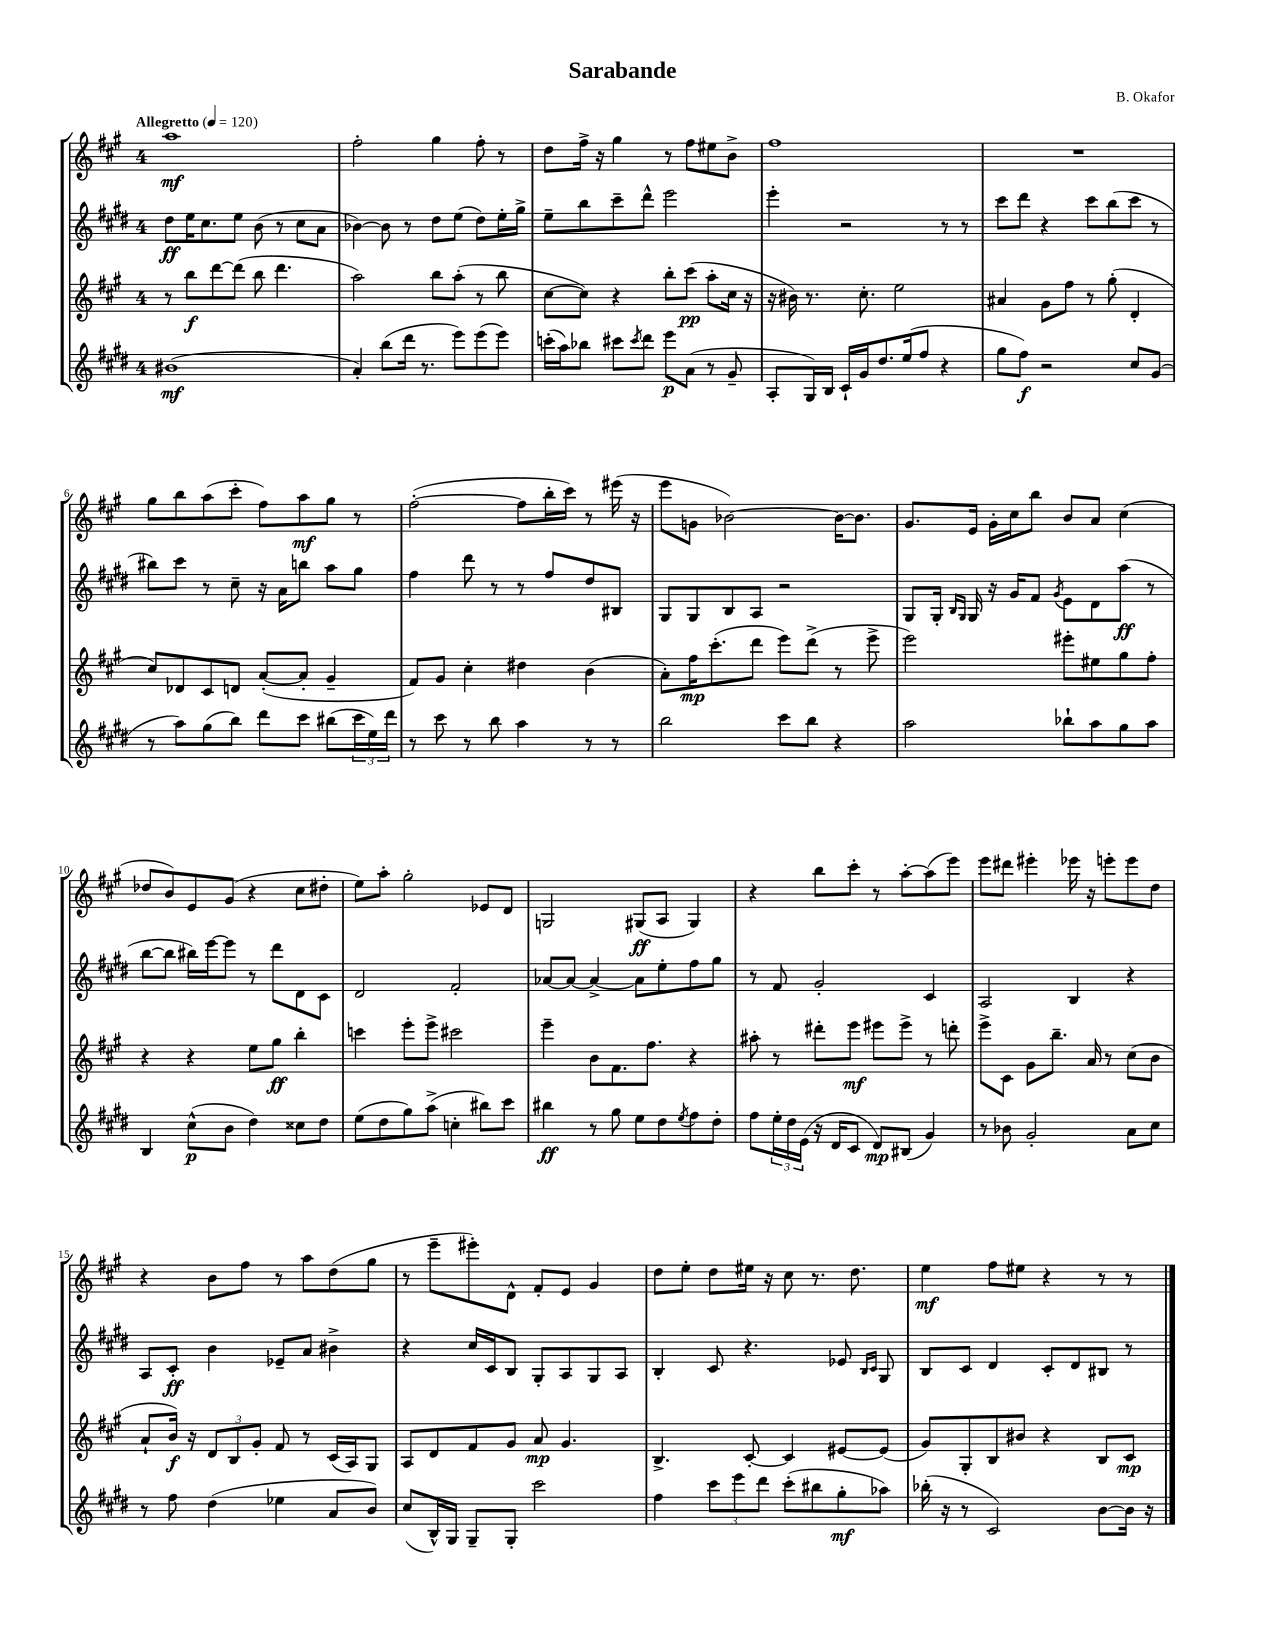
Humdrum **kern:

**kern	**kern	**kern	**kern
*staff4	*staff3	*staff2	*staff1
*clefG2	*clefG2	*clefG2	*clefG2
*k[f#c#g#d#]	*k[f#c#g#]	*k[f#c#g#d#]	*k[f#c#g#]
*M4/4	*M4/4	*M4/4	*M4/4
*MM120	*MM120	*MM120	*MM120
(1b#	8r	8dd#	1aa
.	8bb	16ee	.
.	.	8.cc#	.
.	[8ddd	.	.
.	(8ddd]	8ee	.
.	8bb	(8b	.
.	4.ddd	8r	.
.	.	8cc#	.
.	.	8a	.
=	=	=	=
4a')	2aa)	[4b-)	2ff#'
(8bb	.	8b-]	.
16ddd#	.	8r	.
8.r	.	.	.
.	8bb	8dd#	4gg#
8eee)	(8aa'	(8ee	.
(8eee	8r	8dd#)	8ff#'
8eee)	8bb	16ee'	8r
.	.	16gg#^	.
=	=	=	=
(16ccc'	[8cc#	8ee~	8dd
16aa)	.	.	.
8bb-	8cc#])	8bb	16ff#^
.	.	.	16r
8ccc#	4r	8ccc#~	4gg#
8qccc#	.	.	.
8ddd#	.	8ddd#^^	.
8eee	8bb'	2eee	8r
(8a	(8ccc#	.	8ff#
8r	8aa'	.	8ee#
8g#~	16cc#	.	8b^
.	16r	.	.
=	=	=	=
8A'	16r	4eee'	1ff#
.	16b#)	.	.
16G#)	8.r	.	.
16B	.	.	.
16c#`	.	2r	.
16g#	8.cc#'	.	.
8.dd#	.	.	.
.	2ee	.	.
(16ee	.	.	.
8ff#	.	.	.
4r	.	8r	.
.	.	8r	.
=	=	=	=
8gg#	4a#	8ccc#	1r
8ff#)	.	8ddd#	.
2r	8g#	4r	.
.	8ff#	.	.
.	8r	8ccc#	.
.	(8gg#'	(8bb	.
8cc#	4d'	8ccc#	.
(8g#	.	8r	.
=	=	=	=
8r	8cc#)	8bb#)	8gg#
8aa)	8d-	8ccc#	8bb
(8gg#	8c#	8r	(8aa
8bb)	8d	8cc#~	8ccc#'
8ddd#	([8a'	16r	8ff#)
.	.	16a	.
8ccc#	8a']	8bb	8aa
(8bb#	4g#~	8aa	8gg#
24ccc#	.	8gg#	8r
24ee)	.	.	.
24ddd#	.	.	.
=	=	=	=
8r	8f#)	4ff#	([2ff#'
8ccc#	8g#	.	.
8r	4cc#'	8ddd#	.
8bb	.	8r	.
4aa	4dd#	8r	8ff#]
.	.	8ff#	16bb'
.	.	.	16ccc#)
8r	(4b	8dd#	8r
8r	.	8B#	(16eee#
.	.	.	16r
=	=	=	=
2bb	8a')	8G#	8eee
.	16ff#	8G#	8g
.	(8.ccc#'	.	.
.	.	8B	[2b-)
.	8ddd	8A	.
8ccc#	8eee)	2r	.
8bb	(8ddd^	.	.
4r	8r	.	16b-_
.	.	.	8.b-]
.	8eee^	.	.
=	=	=	=
2aa	2eee)	8G#	8.g#
.	.	16G#'	.
.	.	16qqB	.
.	.	16qqG#	.
.	.	16G#	16e
.	.	16r	16g#'
.	.	16g#	16cc#
.	.	8f#	8bb
.	.	8qg#	.
8bb-`	8eee#'	8e	8b
8aa	8ee#	8d#	8a
8gg#	8gg#	(8aa	(4cc#
8aa	8ff#'	8r	.
=	=	=	=
4B	4r	[8bb	8dd-
.	.	8bb]	8b)
(8cc#^^	4r	16bb#)	8e
.	.	[16eee	.
8b	.	8eee]	(8g#
4dd#)	8ee	8r	4r
.	8gg#	8ddd#	.
8cc##	4bb'	8d#	8cc#
8dd#	.	8c#	8dd#'
=	=	=	=
(8ee	4ccc	2d#	8ee)
8dd#	.	.	8aa'
8gg#)	8eee'	.	2gg#'
(8aa^	8eee^	.	.
4cc'	2ccc#	2f#'	.
8bb#)	.	.	8e-
8ccc#	.	.	8d
=	=	=	=
4bb#	4eee~	[8a-	2G
.	.	8a-_	.
8r	8b	4a-^_	.
8gg#	8.f#	.	.
8ee	.	8a-]	(8G#
.	8.ff#	.	.
8dd#	.	8ee'	8A
8qee	.	.	.
8ff#	4r	8ff#	4G#)
8dd#'	.	8gg#	.
=	=	=	=
8ff#	8aa#'	8r	4r
24ee'	8r	8f#	.
24dd#	.	.	.
(24e	.	.	.
16r	8ddd#'	2g#'	8bb
16d#	.	.	.
8c#	8eee	.	8ccc#'
8d#)	8eee#	.	8r
(8B#	8eee#^	.	[8aa'
4g#)	8r	4c#	(8aa]
.	8ddd'	.	8eee)
=	=	=	=
8r	8eee^	2A	8eee
8b-	8c#	.	8ddd#
2g#'	8g#	.	4eee#'
.	8.bb~	.	.
.	.	4B	16eee-
.	16a	.	16r
.	8r	.	8eee'
8a	(8cc#	4r	8eee
8cc#	8b	.	8dd
=	=	=	=
8r	8a`	8A	4r
8ff#	16b)	8c#'	.
.	16r	.	.
(4dd#	12d	4b	8b
.	12B	.	.
.	.	.	8ff#
.	12g#'	.	.
4ee-	8f#	8e-~	8r
.	8r	8a	8aa
8a	(16c#	4b#^	(8dd
.	16A)	.	.
8b)	8G#	.	8gg#
=	=	=	=
(8cc#	8A	4r	8r
16B^^)	8d	.	8eee~
16G#	.	.	.
8G#~	8f#	16cc#	8eee#')
.	.	16c#	.
8G#'	8g#	8B	8d^^
2ccc#	8a	8G#'	8f#'
.	4.g#	8A	8e
.	.	8G#	4g#
.	.	8A	.
=	=	=	=
4ff#	4.B^	4B'	8dd
.	.	.	8ee'
12ccc#	.	8c#	8dd
12eee	.	.	.
.	[8c#'	4.r	16ee#
12ddd#	.	.	.
.	.	.	16r
(8ccc#'	4c#]	.	8cc#
8bb#	.	.	8.r
8gg#'	[8e#	8e-	.
.	.	.	8.dd
.	.	16qqB	.
.	.	16qqc#	.
8aa-)	(8e#]	8G#	.
=	=	=	=
(16bb-'	8g#)	8B	4ee
16r	.	.	.
8r	8G#'	8c#	.
2c#)	8B	4d#	8ff#
.	8b#	.	8ee#
.	4r	8c#'	4r
.	.	8d#	.
[8b	8B	8B#	8r
16b]	8c#	8r	8r
16r	.	.	.
==	==	==	==
*-	*-	*-	*-
